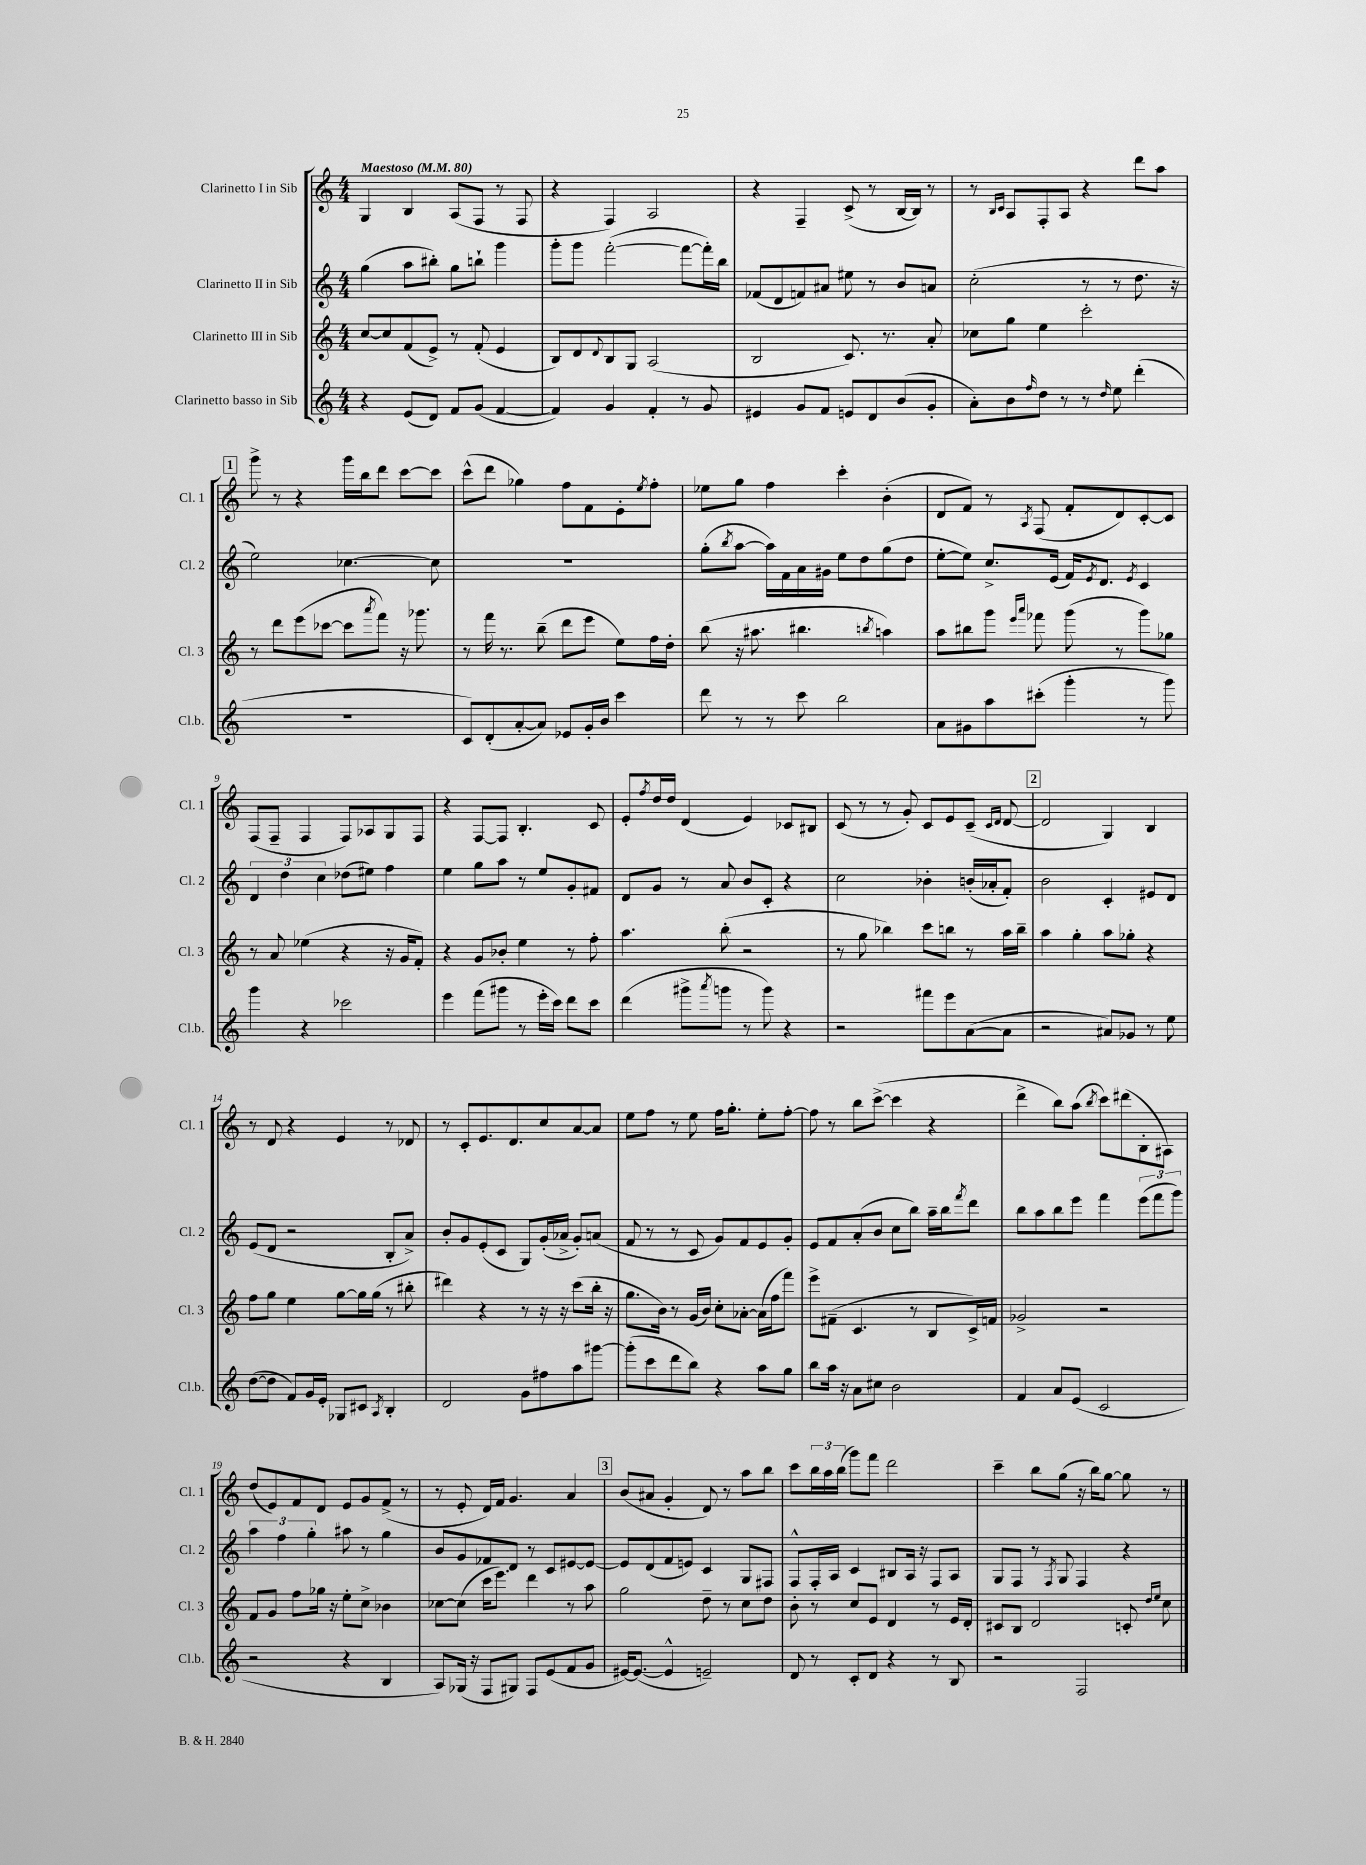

**kern	**kern	**kern	**kern
*part4	*part3	*part2	*part1
*staff4	*staff3	*staff2	*staff1
*I"Clarinetto basso in Sib	*I"Clarinetto III in Sib	*I"Clarinetto II in Sib	*I"Clarinetto I in Sib
*I'Cl.b.	*I'Cl. 3	*I'Cl. 2	*I'Cl. 1
*clefG2	*clefG2	*clefG2	*clefG2
*k[]	*k[]	*k[]	*k[]
*M4/4	*M4/4	*M4/4	*M4/4
*MM80	*MM80	*MM80	*MM80
=1	=1	=1	=1
!	!	!	!LO:TX:a:B:t=Maestoso
4r	[8cc/L	(4gg\	4G/
.	8cc/]	.	.
(8e/L	(8f/	8aa\L	4B/
8d/J)	8e^/J)	8bb#X'\J)	.
8f/L	8r	8gg\L	(8A/L
(8g/J	(8f'/	8bbn`\J	8F/J
[4f/	4e/	4ggg\	8r
.	.	.	8F/
=2	=2	=2	=2
4f/])	8B/L)	8ggg'\L	4r
.	8d/	8ggg\J	.
.	8qqd/	.	.
4g/	8B/	([2fff'\	4F/)
.	8G/J	.	.
4f'/	(2A/	.	2A/
8r	.	8fff\L_	.
8g/	.	16fff'\L])	.
.	.	16bb\JJ	.
=3	=3	=3	=3
4e#X/	2B/	(8f-X/L	4r
.	.	8d/	.
8g/L	.	8fn/)	4F~/
8f/J	.	8a#X/J	.
8en/L	8.c/)	8ee#X\	(8c^/
8d/	.	8r	8r
.	8.r	.	.
(8b/	.	8b/L	[16B/LL
.	.	.	16B/JJ])
8g'/J	8a'/	8an/J	8r
=4	=4	=4	=4
8a'\L)	8cc-X\L	(2cc'\	8r
.	.	.	16qqB/LL
.	.	.	16qqc/JJ
8b\	8gg\J	.	8A/L
16qqff/	.	.	.
8dd\J	4ee\	.	8F'/
8r	.	.	8A/J
8r	2ccc'\	8r	4r
16qqdd/	.	.	.
8ee\	.	8r	.
(4ddd'\	.	8.dd\	8ddd\L
.	.	.	8aa\J
.	.	16r	.
!!LO:LB:g=z
!!LO:REH:place=s1:t=1
=5	=5	=5	=5
1r	8r	2ee\)	8ggg^\
.	8ddd\L	.	8r
.	(8eee\	.	4r
.	[8ccc-X\J	.	.
.	8ccc-\L]	[4.cc-X\	16ggg\LL
.	.	.	16bb\J
.	8qaaa/	.	.
.	8fff\J)	.	8ddd\J
.	16r	.	[8ccc\L
.	8.ggg-X\	.	.
.	.	8cc-\]	8ccc\J]
=6	=6	=6	=6
8c/L)	8r	1r	(8ccc^^\L
(8d'/	16fff\	.	8ddd\J
.	8.r	.	.
[8a'/	.	.	4gg-X\)
8a/J])	(8bb~\	.	.
8e-X/L	8ddd\L	.	8ff\L
16g'/L	8eee\J	.	8f\
16b/JJ	.	.	.
4ccc\	8ee\L)	.	8e'\
.	.	.	8qee/
.	16ff\L	.	8ff'\J
.	16dd'\JJ	.	.
=7	=7	=7	=7
8ddd\	(8bb\	(8gg'\L	8ee-X\L
.	.	8qbb/	.
8r	16r	[8aa\J	8gg\J
.	8.aa#X\	.	.
8r	.	16aa\LL])	4ff\
.	.	16f\	.
8ccc\	4.bb#X\	16a\	.
.	.	16g#X\JJ	.
2bb\	.	8ee\L	4ccc'\
.	.	8dd\	.
.	8qbbn/	.	.
.	4aan\)	(8gg\	(4b'\
.	.	8dd\J	.
=8	=8	=8	=8
8a\L	8aa\L	[8ee'\L	8d/L
8g#X\	8bb#X\	8ee\J])	8f/J)
8aa\	8ggg\J	8.cc^/L	8r
.	16qqeee/LL	.	.
.	16qqaaa/JJ	.	8qA/
(8ccc#X'\J	8fff-X\	.	(8F/
.	.	(16e/Jk	.
4ggg'\	(8ggg\	16f/KL)	8f'/L
.	.	8qe/	.
.	.	8.d/J	.
.	8r	.	8d/)
.	.	8qe/	.
8r	8ggg\L)	4c/	[8c'/
8ggg\)	8gg-X\J	.	8c/J]
!!LO:LB:g=z
=9	=9	=9	=9
4ggg\	8r	6d/	(8F/L
.	8a/	.	8F~/J
.	.	6dd\	.
4r	(4ee-X\	.	4F/
.	.	6cc\	.
2ccc-X\	4r	(8dd-X\L	8F/L)
.	.	8ee#X\J)	8A-X/
.	16r	4ff\	8G/
.	16g/KL	.	.
.	8f'/J)	.	8F/J
=10	=10	=10	=10
4eee\	4r	4ee\	4r
(8fff\L	8g/L	8gg\L	[8F/L
8ggg#X\J	8b-X'/J	8aa\J	8F/J]
8r	4ee\	8r	4.B'/
16eee'\LL	.	8ee/L	.
16ccc\JJ)	.	.	.
8ddd\L	8r	8g'/	.
8ccc\J	8ff'\	8f#X/J	8c/
=11	=11	=11	=11
(4ddd\	4.aa\	8d/L	8e'/L
.	.	.	8qff/
.	.	8g/J	16dd/L
.	.	.	16dd/JJ
8ggg#X^\L	.	8r	(4d/
8qaaa/	.	.	.
8gggn\J	(8bb'\	8a/	.
8r	2r	8b/L	4e/)
8ggg\)	.	8c'/J	.
4r	.	4r	8c-X/L
.	.	.	8B#X/J
=12	=12	=12	=12
2r	8r	2cc\	(8c/
.	8gg\	.	8r
.	4bb-X\)	.	8r
.	.	.	8g'/)
8fff#X\L	8ccc\L	4b-X'\	8c/L
8eee\	8bbn\J	.	8e/
([8a\	8r	(16bn'/LL	(8c~/J
.	.	16a-X'/J	.
.	.	.	16qqc/LL
.	.	.	16qqd/JJ
8a\J]	16aa\LL	8f'/J)	[8d/
.	16bb~\JJ	.	.
!!LO:REH:place=s1:t=2
=13	=13	=13	=13
2r	4aa\	2b\	2d/]
.	4gg'\	.	.
8a#X/L)	8aa\L	4c'/	4G/)
8g-X/J	8gg-X'\J	.	.
8r	4r	8e#X/L	4B/
8ee\	.	8d/J	.
!!LO:LB:g=z
=14	=14	=14	=14
([8dd\L	8ff\L	(8e/L	8r
8dd\J]	8gg\J	8d/J	8d/
8f/L)	4ee\	2r	4r
16g/L	.	.	.
16e'/JJ	.	.	.
8G-X/L	[8gg\L	.	4e/
8c#X/J	16gg\L]	.	.
.	(16gg\JJ	.	.
8qA/	.	.	.
4B'/	8r	8B'/L	8r
.	8bb#X'\	8a^/J)	8d-X/
=15	=15	=15	=15
2d/	4ddd#X\)	8b'/L	8r
.	.	8g/	8c'/L
.	4r	(8e'/	8.e/
.	.	8c/J	.
.	.	.	8.d/
8g\L	8r	8G/L)	.
8ff#X\	16r	(16g'/L	8cc/
.	16r	16a-X^/JJ	.
8aa\	(8ccc\L	8g'/L)	[8a/
[8ggg#X\J	16bb'\Jk	(8an/J	8a/J]
.	16r	.	.
=16	=16	=16	=16
(8ggg#'\L]	8.gg\L	8f/	8ee\L
8ccc\	.	8r	8ff\J
.	16b\Jk)	.	.
8ddd\	8r	8r	8r
8bb\J)	(16g/LL	8c/	8ee\
.	16b/JJ)	.	.
4r	8cc'\L	8g/L)	16ff\KL
.	.	.	8.gg'\J
.	[8a-X'\J	8f/	.
8aa\L	(16a-\LL]	8e/	8ee'\L
.	16ff\J	.	.
8gg\J	8fff\J)	8g'/J	[8ff'\J
=17	=17	=17	=17
8bb\L	8eee^\L	8e/L	8ff\]
16aa\Jk	(8f#X~\J	8f/	8r
16r	.	.	.
8a\L	4.c/	(8a'/	8bb\L
8cc#X\J	.	8b/J	([8ccc^\J
2b\	.	8cc\L	4ccc\]
.	8r	8bb\J)	.
.	8B/L	16aa~\LL	4r
.	.	16bb\J	.
.	.	8qfff/	.
.	16c^/L)	8ddd\J	.
.	16fn/JJ	.	.
=18	=18	=18	=18
4f/	2g-X^/	8bb\L	4ddd^\
.	.	8aa\	.
8a/L	.	8bb\	8bb\L)
(8e/J	.	8eee\J	(8aa\J
.	.	.	8qbb/
2c/	2r	4fff\	8ccc\L)
.	.	.	(8ddd#X\
.	.	(12eee\L	8B'\
.	.	12fff\	.
.	.	.	8A#X\J)
.	.	12ggg\J)	.
!!LO:LB:g=z
=19	=19	=19	=19
2r	8f/L	6aa\	(8dd/L
.	8g/J	.	8e/)
.	.	6ff\	.
.	8ff\L	.	8f/
.	.	6gg'\	.
.	16gg-X\Jk	.	8d/J
.	16r	.	.
4r	8ee'\L	8aa#X\	8e/L
.	8cc^\J	8r	8g/
4B/	4b-X\	4gg\	(8f^/J
.	.	.	8r
=20	=20	=20	=20
8A/L)	[8cc-X\L	8b/L	8r
(16G-X/Jk	(8cc-\J]	8g/	8e'/
16r	.	.	.
8F/L	16ccc\KL	8f-X/	16d/LL)
.	8.eee\J)	.	16f/JJ
8G#X/J)	.	8d/J	4.g/
8F/L	4ddd\	8r	.
(8e/	.	8c/L	.
8f/	8r	[8e#X/	4a/
8g/J	8aa\	8e#/J_	.
!!LO:REH:place=s1:t=3
=21	=21	=21	=21
[16e#X/KL)	2gg\	8e#/L]	(8b/L
(8.e#/J_	.	.	.
.	.	(8d/	8a#X/J
4e#^^/]	.	8f/	4g'/
.	.	8en/J)	.
2en~/)	8dd~\	4c/	8d/)
.	8r	.	8r
.	8cc\L	8G/L	8aa\L
.	8dd\J	8F#X/J	8bb\J
=22	=22	=22	=22
8d/	8b'\	8F^^/L	8ccc\L
8r	8r	16F'/L	24bb\L
.	.	.	24aa\
.	.	16A/JJ	.
.	.	.	(24bb\JJ
8c'/L	8cc/L	4c/	8ggg\L)
8d/J	8e/J	.	8fff\J
4r	4d/	8B#X/L	2ddd\
.	.	16A/Jk	.
.	.	16r	.
8r	8r	8F/L	.
8B/	16e/LL	8A/J	.
.	16d'/JJ	.	.
=23	=23	=23	=23
2r	8c#X/L	8G/L	4ccc~\
.	8B/J	8F/J	.
.	2d/	8r	8bb\L
.	.	8qF/	.
.	.	8G/	(8gg\J
2F/	.	4F/	16r
.	.	.	16bb\KL)
.	.	.	[8gg\J
.	8cn'/	4r	8gg\]
.	16qqdd/LL	.	.
.	16qqee/JJ	.	.
.	8cc\	.	8r
==	==	==	==
*-	*-	*-	*-
